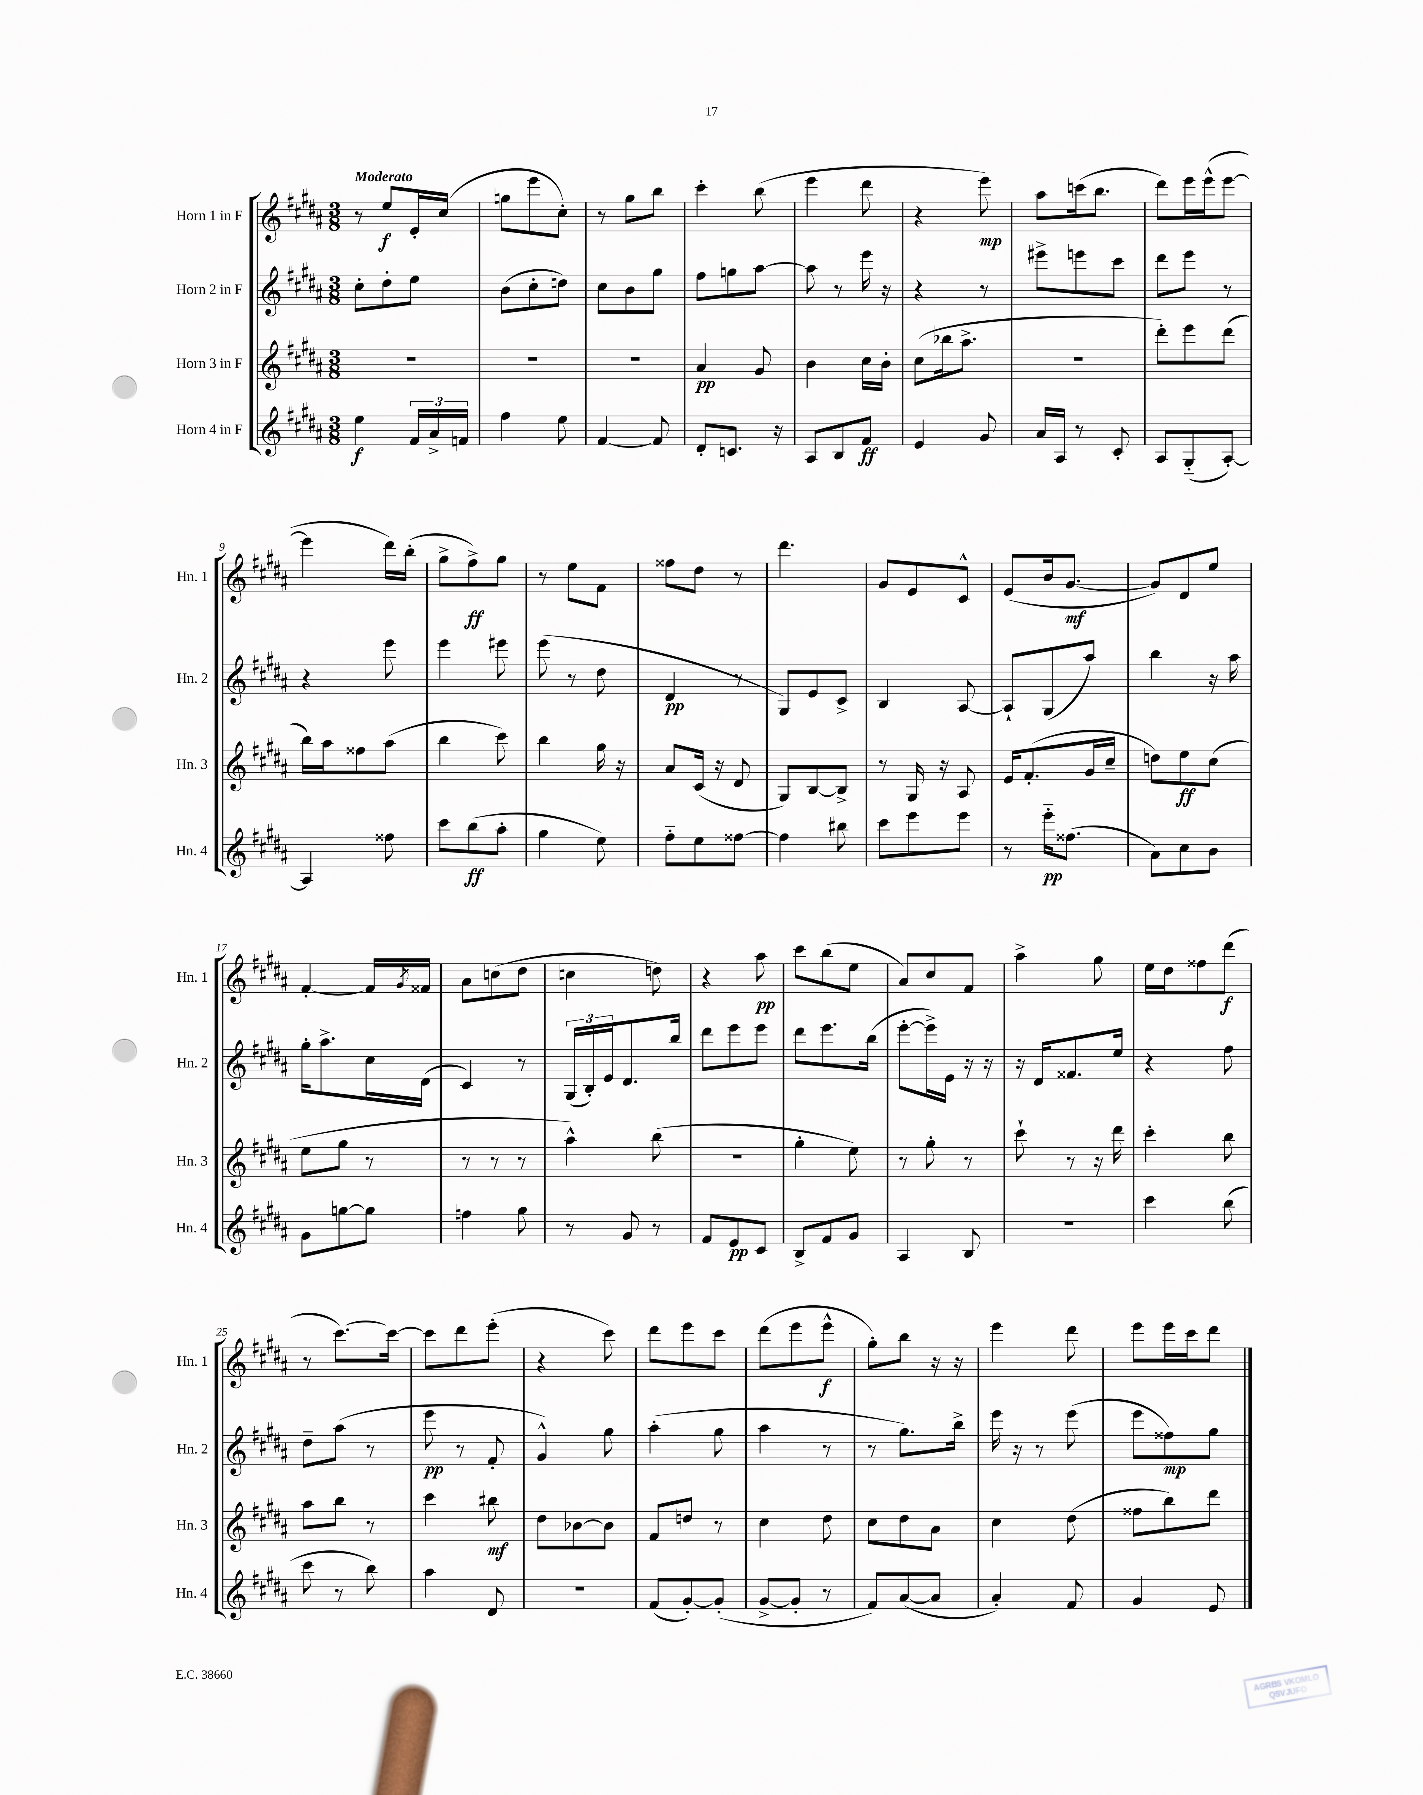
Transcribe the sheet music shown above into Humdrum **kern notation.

**kern	**dynam	**kern	**dynam	**kern	**dynam	**kern	**dynam
*part4	*part4	*part3	*part3	*part2	*part2	*part1	*part1
*staff4	*staff4	*staff3	*staff3	*staff2	*staff2	*staff1	*staff1
*I"Horn 4 in F	*	*I"Horn 3 in F	*	*I"Horn 2 in F	*	*I"Horn 1 in F	*
*I'Hn. 4	*	*I'Hn. 3	*	*I'Hn. 2	*	*I'Hn. 1	*
*clefG2	*	*clefG2	*	*clefG2	*	*clefG2	*
*k[f#c#g#d#a#]	*	*k[f#c#g#d#a#]	*	*k[f#c#g#d#a#]	*	*k[f#c#g#d#a#]	*
*M3/8	*	*M3/8	*	*M3/8	*	*M3/8	*
=1	=1	=1	=1	=1	=1	=1	=1
!	!	!	!	!	!	!LO:TX:a:B:t=Moderato	!
4ee\	f	4.r	.	8cc#'\L	.	8r	.
.	.	.	.	8dd#'\	.	8ee/L	f
24f#/LL	.	.	.	8ee\J	.	16e'/L	.
24a#^/	.	.	.	.	.	.	.
.	.	.	.	.	.	(16cc#/JJ	.
24fn/JJ	.	.	.	.	.	.	.
=2	=2	=2	=2	=2	=2	=2	=2
4ff#\	.	4.r	.	(8b\L	.	8ggn\L	.
.	.	.	.	8cc#'\	.	8eee\	.
8ee\	.	.	.	8ddn\J)	.	8cc#'\J)	.
=3	=3	=3	=3	=3	=3	=3	=3
[4f#/	.	4.r	.	8cc#\L	.	8r	.
.	.	.	.	8b\	.	8gg#\L	.
8f#/]	.	.	.	8gg#\J	.	8bb\J	.
=4	=4	=4	=4	=4	=4	=4	=4
8d#'/L	.	4a#/	pp	8ff#\L	.	4ccc#'\	.
8.cn/J	.	.	.	8ggn\	.	.	.
.	.	8g#/	.	[8aa#\J	.	(8bb\	.
16r	.	.	.	.	.	.	.
=5	=5	=5	=5	=5	=5	=5	=5
8A#/L	.	4b\	.	8aa#\]	.	4eee\	.
8B/	.	.	.	8r	.	.	.
8f#/J	ff	16cc#\LL	.	16eee\	.	8ddd#\	.
.	.	16b'\JJ	.	16r	.	.	.
=6	=6	=6	=6	=6	=6	=6	=6
4e/	.	(8cc#\L	.	4r	.	4r	.
.	.	16bb-X\k	.	.	.	.	.
.	.	8.aa#^\J	.	.	.	.	.
8g#/	.	.	.	8r	.	8eee\)	mp
=7	=7	=7	=7	=7	=7	=7	=7
16a#/LL	.	4.r	.	8eee#X^\L	.	8aa#\L	.
16A#/JJ	.	.	.	.	.	.	.
8r	.	.	.	8eeen\	.	(16cccn\k	.
.	.	.	.	.	.	8.bb\J	.
8c#'/	.	.	.	8ccc#\J	.	.	.
=8	=8	=8	=8	=8	=8	=8	=8
8A#/L	.	8ddd#'\L)	.	8ddd#\L	.	8ddd#\L)	.
(8G#/	.	8eee\	.	8eee\J	.	16eee\L	.
.	.	.	.	.	.	(16eee^^\J	.
[8A#'/J)	.	(8ddd#\J	.	8r	.	[8eee\J	.
!!LO:LB:g=z
=9	=9	=9	=9	=9	=9	=9	=9
4A#/]	.	16bb\LL)	.	4r	.	4eee\]	.
.	.	16aa#\J	.	.	.	.	.
.	.	8ff##X\	.	.	.	.	.
8ff##X\	.	(8aa#\J	.	8eee\	.	16ddd#\LL)	.
.	.	.	.	.	.	(16bb'\JJ	.
=10	=10	=10	=10	=10	=10	=10	=10
8ccc#\L	.	4bb\	.	4eee\	.	8gg#^\L	.
(8bb\	ff	.	.	.	.	8ff#^\)	ff
8aa#'\J	.	8ccc#\)	.	8eee#X\	.	8gg#\J	.
=11	=11	=11	=11	=11	=11	=11	=11
4gg#\	.	4bb\	.	(8eee\	.	8r	.
.	.	.	.	8r	.	8ee\L	.
8ee\)	.	16gg#\	.	8dd#\	.	8f#\J	.
.	.	16r	.	.	.	.	.
=12	=12	=12	=12	=12	=12	=12	=12
8ff#\L	.	8a#/L	.	4d#/	pp	8ff##X\L	.
8ee\	.	(16c#/Jk	.	.	.	8dd#\J	.
.	.	16r	.	.	.	.	.
[8ff##X\J	.	8d#/	.	8r	.	8r	.
=13	=13	=13	=13	=13	=13	=13	=13
4ff##\]	.	8G#/L)	.	8G#/L)	.	4.ddd#\	.
.	.	[8B/	.	8e/	.	.	.
8bb#X\	.	8B^/J]	.	8c#^/J	.	.	.
=14	=14	=14	=14	=14	=14	=14	=14
8ccc#\L	.	8r	.	4B/	.	8g#/L	.
8eee\	.	16G#/	.	.	.	8e/	.
.	.	16r	.	.	.	.	.
8eee\J	.	8A#/	.	[8A#/	.	8c#^^/J	.
=15	=15	=15	=15	=15	=15	=15	=15
8r	.	16e/KL	.	8A#`/L]	.	(8e/L	.
.	.	(8.f#'/	.	.	.	.	.
16eee\KL	pp	.	.	(8G#/	.	16b/k	.
(8.ff##X\J	.	.	.	.	.	[8.g#/J	mf
.	.	16g#/L	.	8aa#/J)	.	.	.
.	.	16cc#~/JJ	.	.	.	.	.
=16	=16	=16	=16	=16	=16	=16	=16
8a#\L)	.	8ddn\L)	.	4bb\	.	8g#/L])	.
8cc#\	.	8ee\	ff	.	.	8d#/	.
8b\J	.	(8cc#\J	.	16r	.	8ee/J	.
.	.	.	.	16aa#\	.	.	.
!!LO:LB:g=z
=17	=17	=17	=17	=17	=17	=17	=17
8g#\L	.	8ee\L	.	16gg#'\KL	.	[4f#'/	.
.	.	.	.	8.aa#^\	.	.	.
[8ggn\	.	8gg#\J	.	.	.	.	.
8gg\J]	.	8r	.	16cc#\L	.	16f#/LL]	.
.	.	.	.	.	.	8qg#/	.
.	.	.	.	(16d#\JJ	.	16f##X/JJ	.
=18	=18	=18	=18	=18	=18	=18	=18
4ffn\	.	8r	.	4c#/)	.	8a#\L	.
.	.	8r	.	.	.	(8ccn\	.
8gg#\	.	8r	.	8r	.	8dd#\J	.
=19	=19	=19	=19	=19	=19	=19	=19
8r	.	4aa#^^\)	.	(24G#/LL	.	4ccn\	.
.	.	.	.	24B'/)	.	.	.
.	.	.	.	24e/J	.	.	.
8g#/	.	.	.	8.d#/	.	.	.
8r	.	(8bb\	.	.	.	8ddn\)	.
.	.	.	.	16bb/Jk	.	.	.
=20	=20	=20	=20	=20	=20	=20	=20
8f#/L	.	4.r	.	8ddd#\L	.	4r	.
8e/	pp	.	.	8eee\	.	.	.
8c#/J	.	.	.	8eee\J	.	8aa#\	pp
=21	=21	=21	=21	=21	=21	=21	=21
8B^/L	.	4gg#'\	.	8ddd#\L	.	8ccc#\L	.
8f#/	.	.	.	8.eee\	.	(8bb\	.
8g#/J	.	8ee\)	.	.	.	8ee\J	.
.	.	.	.	(16bb\Jk	.	.	.
=22	=22	=22	=22	=22	=22	=22	=22
4A#/	.	8r	.	[8eee'\L	.	8a#/L)	.
.	.	8gg#'\	.	16eee^\L])	.	8cc#/	.
.	.	.	.	16e\JJ	.	.	.
8B/	.	8r	.	16r	.	8f#/J	.
.	.	.	.	16r	.	.	.
=23	=23	=23	=23	=23	=23	=23	=23
4.r	.	8ccc#`\	.	16r	.	4aa#^\	.
.	.	.	.	16d#/KL	.	.	.
.	.	8r	.	8.f##X/	.	.	.
.	.	16r	.	.	.	8gg#\	.
.	.	16ddd#\	.	16ee/Jk	.	.	.
=24	=24	=24	=24	=24	=24	=24	=24
4ccc#\	.	4ccc#'\	.	4r	.	16ee\LL	.
.	.	.	.	.	.	16dd#\J	.
.	.	.	.	.	.	8ff##X\	.
(8bb\	.	8bb\	.	8ff#\	.	(8ddd#\J	f
!!LO:LB:g=z
=25	=25	=25	=25	=25	=25	=25	=25
8ccc#\	.	8aa#\L	.	8dd#~\L	.	8r	.
8r	.	8bb\J	.	(8aa#\J	.	[8.ccc#\L)	.
8bb\)	.	8r	.	8r	.	.	.
.	.	.	.	.	.	16ccc#\Jk_	.
=26	=26	=26	=26	=26	=26	=26	=26
4aa#\	.	4ccc#\	.	8eee\	pp	8ccc#\L]	.
.	.	.	.	8r	.	8ddd#\	.
8d#/	.	8bb#X\	mf	8f#'/	.	(8eee'\J	.
=27	=27	=27	=27	=27	=27	=27	=27
4.r	.	8dd#\L	.	4g#^^/)	.	4r	.
.	.	[8b-X\	.	.	.	.	.
.	.	8b-\J]	.	8gg#\	.	8ccc#\)	.
=28	=28	=28	=28	=28	=28	=28	=28
(8f#/L	.	8f#/L	.	(4aa#'\	.	8ddd#\L	.
[8g#'/)	.	8ddn/J	.	.	.	8eee\	.
(8g#'/J]	.	8r	.	8gg#\	.	8ccc#\J	.
=29	=29	=29	=29	=29	=29	=29	=29
[8g#^/L	.	4cc#\	.	4aa#\	.	(8ddd#\L	.
8g#'/J]	.	.	.	.	.	8eee\	.
8r	.	8dd#\	.	8r	.	8eee^^\J	f
=30	=30	=30	=30	=30	=30	=30	=30
8f#/L)	.	8cc#\L	.	8r	.	8gg#'\L)	.
([8a#/	.	8dd#\	.	8.gg#\L)	.	8bb\J	.
8a#/J]	.	8a#\J	.	.	.	16r	.
.	.	.	.	16bb^\Jk	.	16r	.
=31	=31	=31	=31	=31	=31	=31	=31
4a#'/)	.	4cc#\	.	16eee\	.	4eee\	.
.	.	.	.	16r	.	.	.
.	.	.	.	8r	.	.	.
8f#/	.	(8dd#\	.	(8eee\	.	8ddd#\	.
=32	=32	=32	=32	=32	=32	=32	=32
4g#/	.	8ff##X\L	.	8eee\L	.	8eee\L	.
.	.	8bb\)	.	8ff##X\)	mp	16eee\L	.
.	.	.	.	.	.	16ccc#\J	.
8e/	.	8ddd#\J	.	8gg#\J	.	8ddd#\J	.
==	==	==	==	==	==	==	==
*-	*-	*-	*-	*-	*-	*-	*-
